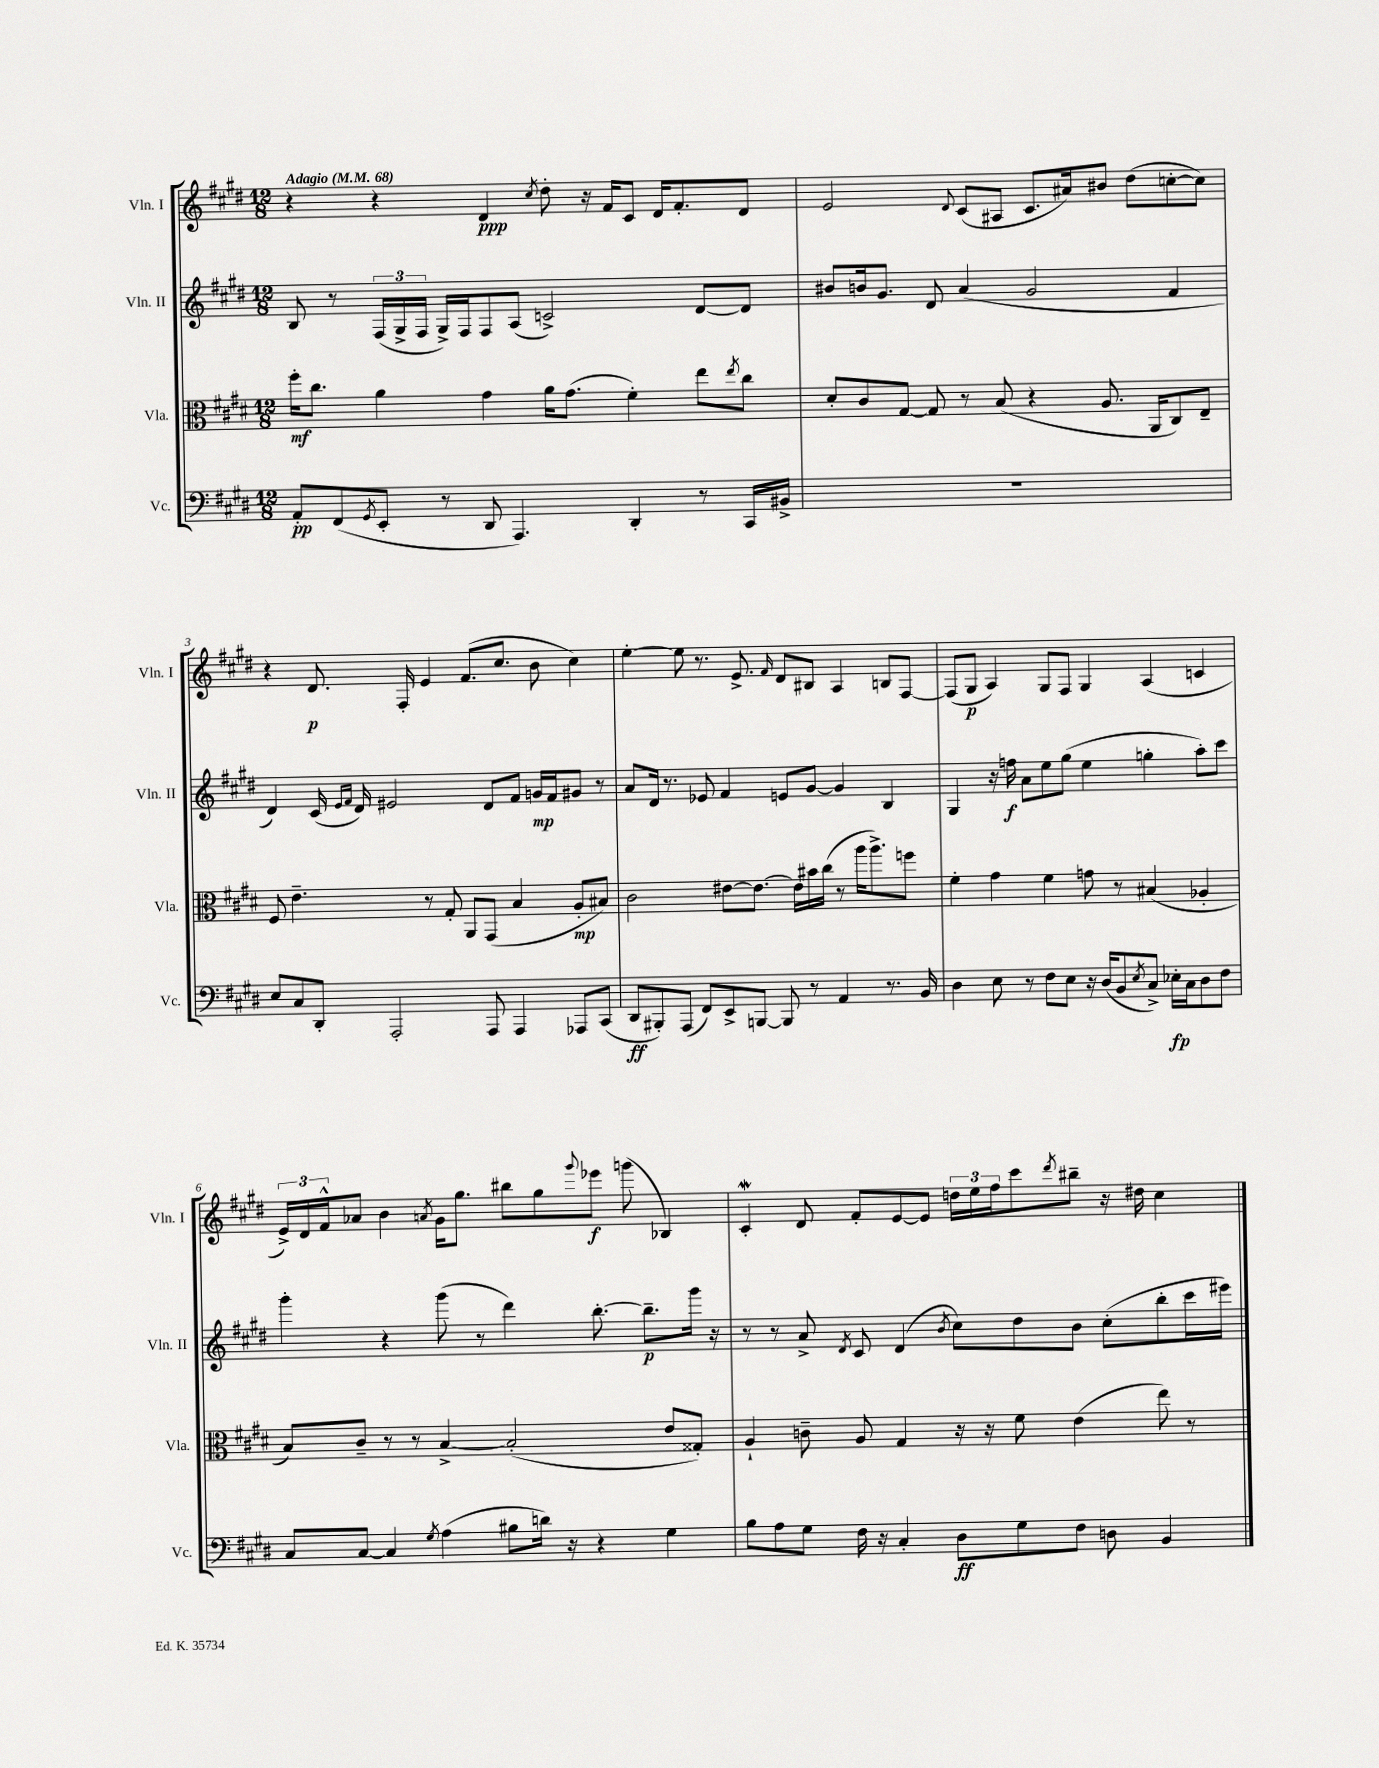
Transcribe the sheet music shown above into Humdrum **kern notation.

**kern	**dynam	**kern	**dynam	**kern	**dynam	**kern	**dynam
*part4	*part4	*part3	*part3	*part2	*part2	*part1	*part1
*staff4	*staff4	*staff3	*staff3	*staff2	*staff2	*staff1	*staff1
*I"Vc.	*	*I"Vla.	*	*I"Vln. II	*	*I"Vln. I	*
*I'Vc.	*	*I'Vla.	*	*I'Vln. II	*	*I'Vln. I	*
*clefF4	*	*clefC3	*	*clefG2	*	*clefG2	*
*k[f#c#g#d#]	*	*k[f#c#g#d#]	*	*k[f#c#g#d#]	*	*k[f#c#g#d#]	*
*M12/8	*	*M12/8	*	*M12/8	*	*M12/8	*
*MM68	*	*MM68	*	*MM68	*	*MM68	*
=1	=1	=1	=1	=1	=1	=1	=1
!	!	!	!	!	!	!LO:TX:a:B:t=Adagio	!
8AA'/L	pp	16ff#'\KL	mf	8B/	.	4r	.
.	.	8.cc#\J	.	.	.	.	.
(8FF#/	.	.	.	8r	.	.	.
8qGG#/	.	.	.	.	.	.	.
8EE'/J	.	4a\	.	(24F#/LL	.	4r	.
.	.	.	.	24G#^/	.	.	.
.	.	.	.	24F#/JJ	.	.	.
8r	.	.	.	16G#^/LL)	.	.	.
.	.	.	.	16F#/J	.	.	.
8DD#/	.	4g#\	.	8F#/	.	4d#/	ppp
4.AAA/)	.	.	.	(8A/J	.	.	.
.	.	.	.	.	.	8qcc#/	.
.	.	16a\KL	.	2cn^/)	.	8dd#'\	.
.	.	(8.g#\J	.	.	.	.	.
.	.	.	.	.	.	16r	.
.	.	.	.	.	.	16f#/KL	.
4DD#'/	.	4f#'\)	.	.	.	8c#/J	.
.	.	.	.	.	.	16d#/KL	.
.	.	.	.	.	.	8.f#'/	.
8r	.	8ee\L	.	[8d#/L	.	.	.
.	.	8qee/	.	.	.	.	.
16CC#/LL	.	8cc#\J	.	8d#/J]	.	8d#/J	.
16BB#X^/JJ	.	.	.	.	.	.	.
=2	=2	=2	=2	=2	=2	=2	=2
1.r	.	8d#'/L	.	8b#X/L	.	2e/	.
.	.	8c#/	.	16bn/k	.	.	.
.	.	.	.	8.g#/J	.	.	.
.	.	[8G#/J	.	.	.	.	.
.	.	8G#/]	.	8d#/	.	.	.
.	.	.	.	.	.	8qqd#/	.
.	.	8r	.	(4a/	.	(8c#/L	.
.	.	(8B/	.	.	.	8A#X/J	.
.	.	4r	.	2g#/	.	8.c#/L	.
.	.	.	.	.	.	16a#X/k)	.
.	.	8.A/	.	.	.	8b#X/J	.
.	.	.	.	.	.	(8dd#\L	.
.	.	16AA/KL	.	.	.	.	.
.	.	8C#/)	.	4f#/	.	[8ccn'\	.
.	.	8E~/J	.	.	.	8cc\J])	.
!!LO:LB:g=z
=3	=3	=3	=3	=3	=3	=3	=3
8E/L	.	8F#/	.	4d#/)	.	4r	.
8C#/	.	4.e~\	.	.	.	.	.
8DD#'/J	.	.	.	(16c#/	.	8.d#/	p
.	.	.	.	16qqe/LL	.	.	.
.	.	.	.	16qqf#/JJ	.	.	.
.	.	.	.	16d#/)	.	.	.
2AAA'/	.	.	.	2e#X/	.	.	.
.	.	.	.	.	.	16F#'/	.
.	.	8r	.	.	.	4e/	.
.	.	8G#'/	.	.	.	.	.
.	.	8AA/L	.	.	.	(8.f#/L	.
8AAA/	.	(8GG#/J	.	8d#/L	.	.	.
.	.	.	.	.	.	8.cc#/J	.
4AAA/	.	4B/	.	8f#/J	.	.	.
.	.	.	.	16gn/LL	mp	8b\	.
.	.	.	.	16f#/J	.	.	.
8AAA-X/L	.	8A'/L	mp	8g#X/J	.	4cc#\)	.
(8CC#/J	.	8B#X/J)	.	8r	.	.	.
=4	=4	=4	=4	=4	=4	=4	=4
8DD#/L	ff	2c#\	.	8a/L	.	[4ee'\	.
8BBB#X'/)	.	.	.	16d#/Jk	.	.	.
.	.	.	.	8.r	.	.	.
(8AAA/J	.	.	.	.	.	8ee\]	.
8FF#/L)	.	.	.	8e-X/	.	8.r	.
8EE^/	.	[8e#X\L	.	4f#/	.	.	.
.	.	.	.	.	.	8.e^/	.
[8BBBn/J	.	8.e#\J_	.	.	.	.	.
.	.	.	.	.	.	16qqf#/	.
8BBB/]	.	.	.	8en/L	.	8d#/L	.
.	.	16e#\LL]	.	.	.	.	.
8r	.	16b#X\	.	[8g#/J	.	8B#X/J	.
.	.	(16cc#\JJ	.	.	.	.	.
4AA/	.	8r	.	4g#/]	.	4A/	.
.	.	16aa\KL	.	.	.	.	.
.	.	8.aa^\)	.	.	.	.	.
8.r	.	.	.	4B/	.	8Bn/L	.
.	.	8ffn\J	.	.	.	[8F#/J	.
16BB/	.	.	.	.	.	.	.
=5	=5	=5	=5	=5	=5	=5	=5
4D#\	.	4f#'\	.	4G#/	.	(8F#/L]	.
.	.	.	.	.	.	8G#/J	p
8E\	.	4g#\	.	16r	.	4A/)	.
.	.	.	.	16ffn\	f	.	.
8r	.	.	.	8a\L	.	.	.
8F#\L	.	4f#\	.	8ee\	.	8G#/L	.
8E\J	.	.	.	(8gg#\J	.	8F#/J	.
16r	.	8gn\	.	4ee\	.	4G#/	.
(16D#/KL	.	.	.	.	.	.	.
8BB/	.	8r	.	.	.	.	.
8qE/	.	.	.	.	.	.	.
8C#^/J)	.	(4B#X/	.	4ggn'\	.	(4A/	.
16E-X'\LL	fp	.	.	.	.	.	.
16C#\J	.	.	.	.	.	.	.
8D#\	.	4A-X'/	.	8aa'\L)	.	4cn/	.
8F#\J	.	.	.	8ccc#\J	.	.	.
!!LO:LB:g=z
=6	=6	=6	=6	=6	=6	=6	=6
8C#/L	.	8B/L)	.	4ggg#'\	.	24e^/LL)	.
.	.	.	.	.	.	24d#/	.
.	.	.	.	.	.	24f#^^/J	.
[8C#/J	.	8c#~/J	.	.	.	8a-X/J	.
4C#/]	.	8r	.	4r	.	4b\	.
.	.	8r	.	.	.	.	.
8qG#/	.	.	.	.	.	8qan/	.
(4A\	.	[4B^/	.	(8ggg#\	.	16g#\KL	.
.	.	.	.	.	.	8.gg#\J	.
.	.	.	.	8r	.	.	.
8B#X\L	.	(2B'/]	.	4ddd#\)	.	8bb#X\L	.
16dn\Jk)	.	.	.	.	.	8gg#\	.
16r	.	.	.	.	.	.	.
.	.	.	.	.	.	8qqggg#/	.
4r	.	.	.	[8.bb'\	.	8eee-X\J	f
.	.	.	.	.	.	(8gggn\	.
.	.	.	.	8.bb~\L]	p	.	.
4G#\	.	8e/L	.	.	.	4B-X/)	.
.	.	8G##X'/J)	.	16ggg#\Jk	.	.	.
.	.	.	.	16r	.	.	.
=7	=7	=7	=7	=7	=7	=7	=7
8B\L	.	4A`/	.	8r	.	4c#W'/	.
8A\	.	.	.	8r	.	.	.
8G#\J	.	8cn~\	.	8a^/	.	8d#/	.
.	.	.	.	8qd#/	.	.	.
16F#\	.	8A/	.	8c#/	.	8f#'/L	.
16r	.	.	.	.	.	.	.
4C#'/	.	4G#/	.	(4d#/	.	[8e/	.
.	.	.	.	.	.	8e/J]	.
.	.	.	.	8qb/	.	.	.
8D#\L	ff	16r	.	8cc#\L)	.	24ddn\LL	.
.	.	.	.	.	.	24ee\	.
.	.	16r	.	.	.	.	.
.	.	.	.	.	.	24ff#\J	.
8G#\	.	8f#\	.	8dd#\	.	8ccc#\	.
.	.	.	.	.	.	8qddd#/	.
8F#\J	.	(4e\	.	8b\J	.	8bb#X~\J	.
8Dn\	.	.	.	(8cc#'\L	.	16r	.
.	.	.	.	.	.	16dd#X\	.
4BB/	.	8ee\)	.	8bb'\	.	4cc#\	.
.	.	8r	.	16ccc#\L	.	.	.
.	.	.	.	16eee#X\JJ)	.	.	.
==	==	==	==	==	==	==	==
*-	*-	*-	*-	*-	*-	*-	*-
